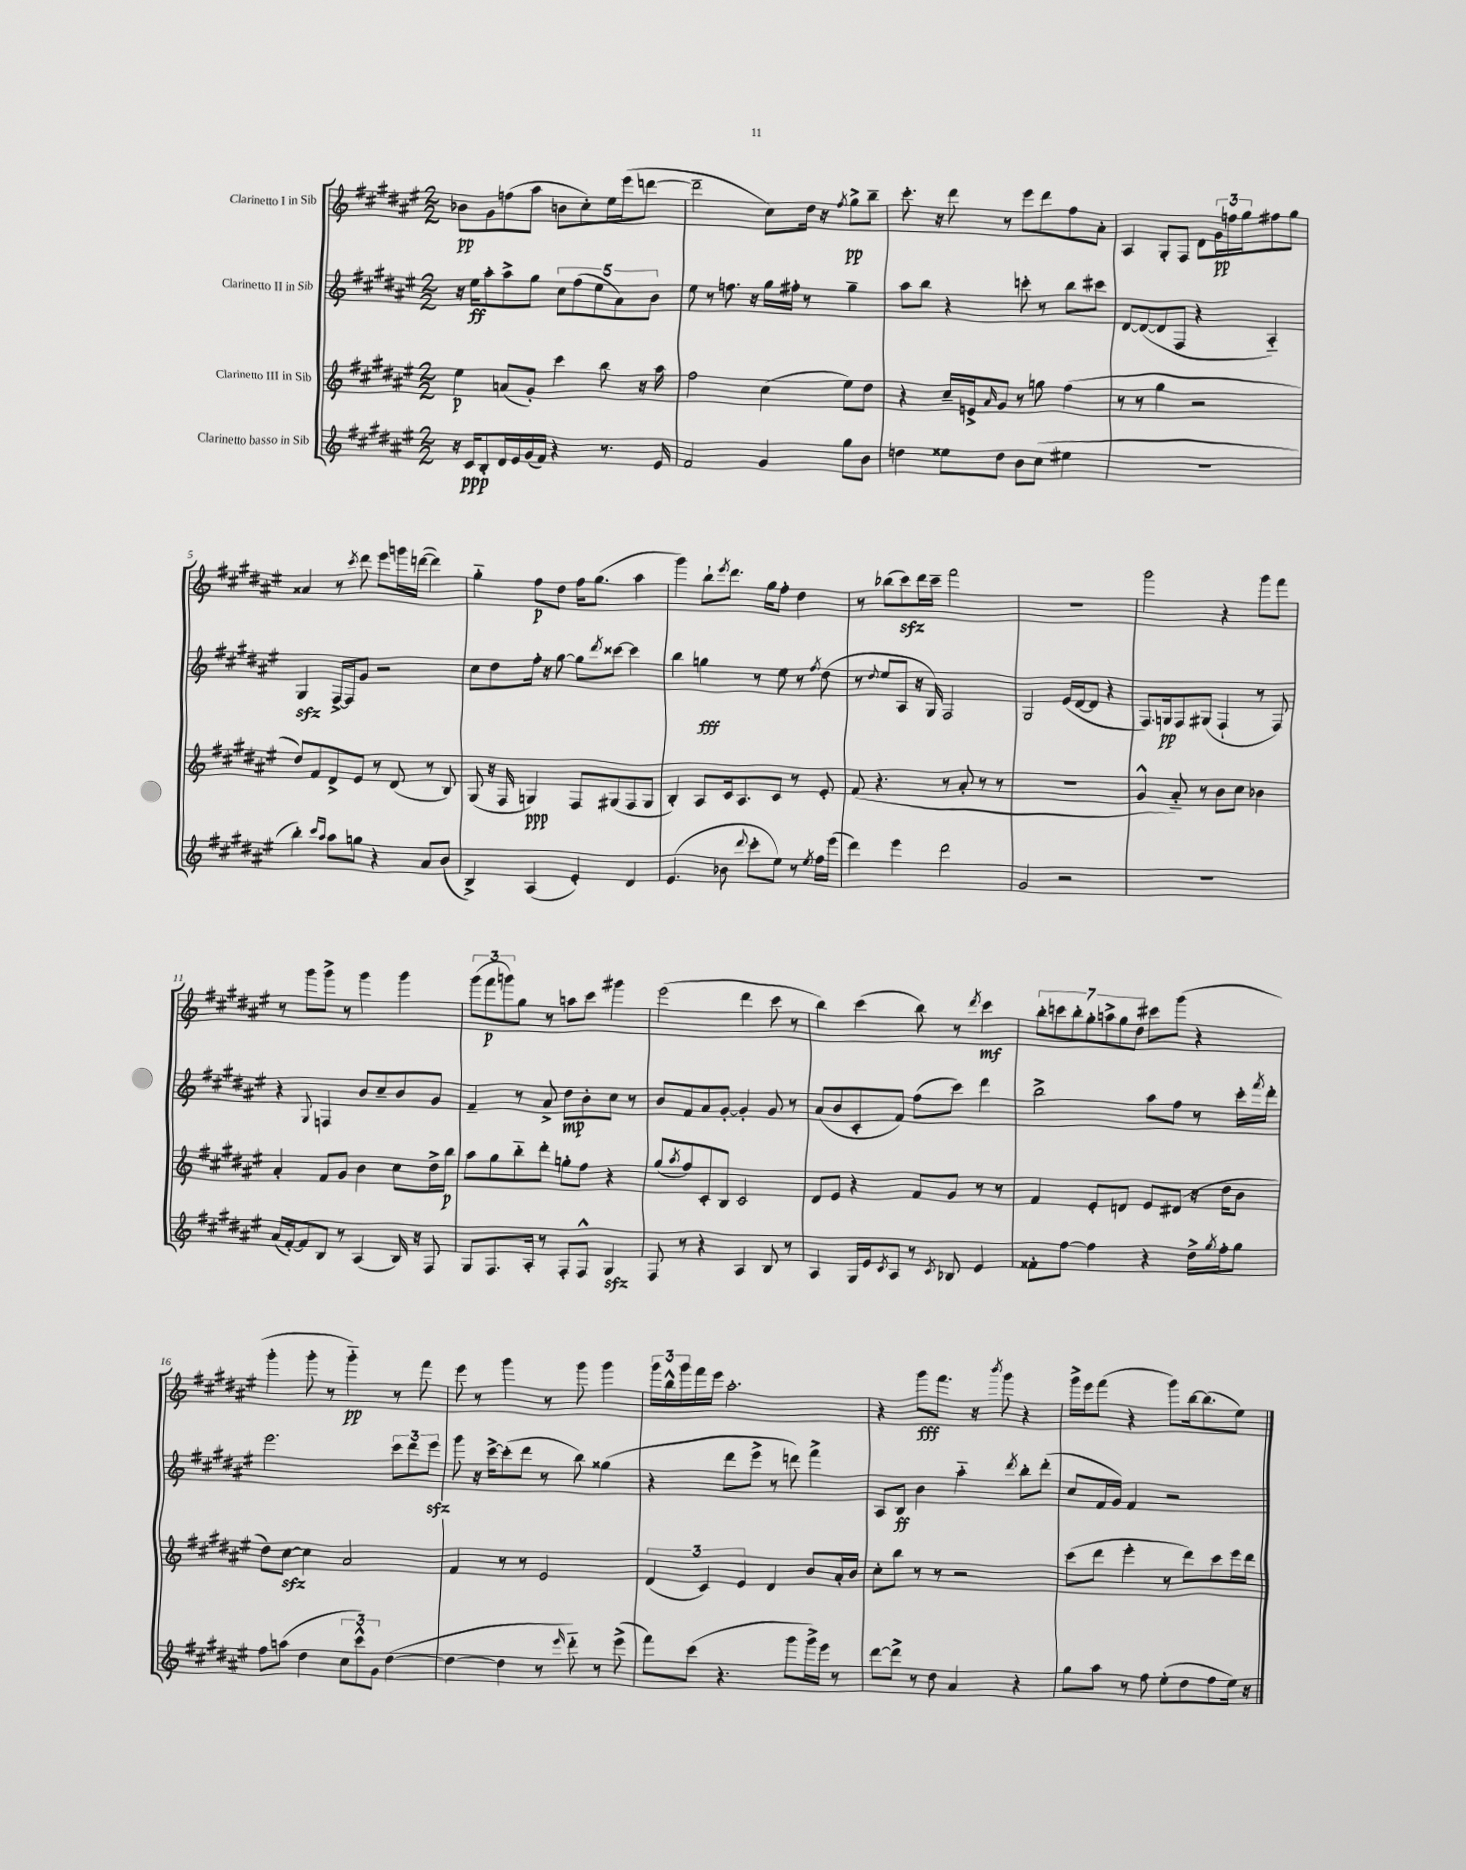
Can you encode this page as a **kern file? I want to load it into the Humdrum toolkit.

**kern	**dynam	**kern	**dynam	**kern	**dynam	**kern	**dynam
*part4	*part4	*part3	*part3	*part2	*part2	*part1	*part1
*staff4	*staff4	*staff3	*staff3	*staff2	*staff2	*staff1	*staff1
*I"Clarinetto basso in Sib	*	*I"Clarinetto III in Sib	*	*I"Clarinetto II in Sib	*	*I"Clarinetto I in Sib	*
*clefG2	*	*clefG2	*	*clefG2	*	*clefG2	*
*k[f#c#g#d#a#e#]	*	*k[f#c#g#d#a#e#]	*	*k[f#c#g#d#a#e#]	*	*k[f#c#g#d#a#e#]	*
*M2/2	*	*M2/2	*	*M2/2	*	*M2/2	*
=1	=1	=1	=1	=1	=1	=1	=1
16r	.	4ee#\	p	16r	.	8b-X\L	pp
16c#/KL	ppp	.	.	16ee#\KL	ff	.	.
8B'/	.	.	.	8aa#'\	.	8g#\	.
16d#/L	.	(8an/L	.	8aa#^\	.	(8ffn\	.
16e#/	.	.	.	.	.	.	.
(16g#/	.	8g#'/J)	.	8gg#\J	.	8aa#\J	.
16f#/JJ)	.	.	.	.	.	.	.
4r	.	4ccc#\	.	10cc#\L	.	8bn\L	.
.	.	.	.	(10ff#\	.	.	.
.	.	.	.	.	.	8cc#'\)	.
.	.	.	.	10ee#\	.	.	.
8.r	.	8bb\	.	.	.	16ee#\L	.
.	.	.	.	10a#\)	.	.	.
.	.	.	.	.	.	(16eee#\J	.
.	.	16r	.	.	.	[8dddn\J	.
.	.	.	.	10b\J	.	.	.
16e#/	.	16aa#\	.	.	.	.	.
=2	=2	=2	=2	=2	=2	=2	=2
2f#/	.	2ff#\	.	8ee#\	.	2ddd~\]	.
.	.	.	.	8r	.	.	.
.	.	.	.	8.ffn\	.	.	.
.	.	.	.	16r	.	.	.
4g#/	.	(4cc#\	.	16gg#\LL	.	8cc#\L)	.
.	.	.	.	16ff#X'\JJ	.	.	.
.	.	.	.	8r	.	16dd#\Jk	.
.	.	.	.	.	.	16r	.
.	.	.	.	.	.	8qff#/	.
8gg#\L	.	8ee#\L)	.	4gg#~\	.	8gg#^\L	pp
8b\J	.	8dd#\J	.	.	.	8bb~\J	.
=3	=3	=3	=3	=3	=3	=3	=3
4ddn\	.	4r	.	8aa#\L	.	8.ccc#'\	.
.	.	.	.	8bb\J	.	.	.
.	.	.	.	.	.	16r	.
8ee##X\L	.	16cc#~/LL	.	4r	.	8ddd#\	.
.	.	16en^/J	.	.	.	.	.
.	.	16qqa#/	.	.	.	.	.
8dd\J	.	8g#/J	.	.	.	8r	.
8b\L	.	8r	.	8cccn'\	.	8eee#\L	.
(8cc#\J	.	8ggn\	.	8r	.	8ddd#\	.
4ee#X\	.	(4ff#\	.	8bb\L	.	8ff#\	.
.	.	.	.	8ccc#X\J	.	8a#'\J	.
=4	=4	=4	=4	=4	=4	=4	=4
1r	.	8r	.	[8d#/L	.	4A#/	.
.	.	8r	.	(8d#/_	.	.	.
.	.	4gg#\	.	8d#/]	.	8G#'/L	.
.	.	.	.	8F#/J	.	8F#/J	.
.	.	2r	.	4r	.	8d#\L	.
.	.	.	.	.	.	24g#\L	pp
.	.	.	.	.	.	24ffn\	.
.	.	.	.	.	.	24gg#\J	.
.	.	.	.	4A#/)	.	8ff#X\	.
.	.	.	.	.	.	8gg#\J	.
!!LO:LB:g=z
=5	=5	=5	=5	=5	=5	=5	=5
4bb'\)	.	8dd#/L)	.	4G#zz/	.	4a##X/	.
.	.	8f#/	.	.	.	.	.
16qqccc#/LL	.	.	.	.	.	.	.
16qqaa#/JJ	.	.	.	.	.	.	.
8aa#\L	.	8d#^/	.	[16F#^/LL	.	8r	.
.	.	.	.	16F#/J]	.	.	.
.	.	.	.	.	.	8qccc#/	.
8ggn\J	.	8e#/J	.	8g#/J	.	8ddd#\	.
4r	.	8r	.	2r	.	8eee#\L	.
.	.	(8d#/	.	.	.	16gggn\L	.
.	.	.	.	.	.	([16dddn\JJ	.
8a#/L	.	8r	.	.	.	4ddd\])	.
(8b/J	.	8B/)	.	.	.	.	.
=6	=6	=6	=6	=6	=6	=6	=6
4B^/)	.	(8G#/	.	8cc#\L	.	4gg#\	.
.	.	16r	.	8dd#\	.	.	.
.	.	16F#/	.	.	.	.	.
(4A#/	.	4Gn/)	ppp	16ff#'\Jk	.	8ff#\L	p
.	.	.	.	16r	.	.	.
.	.	.	.	[8gg#\	.	8dd#\J	.
4e#'/)	.	8F#/L	.	8gg#\L]	.	16ff#\KL	.
.	.	.	.	.	.	(8.gg#\J	.
.	.	.	.	8qddd#/	.	.	.
.	.	(8G#X/	.	[8ccc##X\J	.	.	.
4d#/	.	8F#/	.	4ccc##\]	.	4aa#\	.
.	.	8G#/J	.	.	.	.	.
=7	=7	=7	=7	=7	=7	=7	=7
(4.e#/	.	4B'/)	.	4bb\	.	4ggg#\)	.
.	.	8A#/L	.	4ggn\	fff	8bb`\L	.
.	.	.	.	.	.	8qeee#/	.
8b-X\	.	16c#/k	.	.	.	8.ddd#\J	.
.	.	8.A#/	.	.	.	.	.
8qqddd#/	.	.	.	.	.	.	.
8ccc#'\L	.	.	.	8r	.	.	.
.	.	.	.	.	.	16gg#\KL	.
8ee#\J)	.	8c#/J	.	8ee#\	.	8ff#'\J	.
8r	.	8r	.	8r	.	4dd#\	.
8qee#/	.	.	.	8qff#/	.	.	.
16ff#\LL	.	8e#'/	.	(8dd#\	.	.	.
(16eee#\JJ	.	.	.	.	.	.	.
=8	=8	=8	=8	=8	=8	=8	=8
4ddd#\)	.	(8f#/	.	8r	.	8r	.
.	.	.	.	8qqdd#/	.	.	.
.	.	4.r	.	8ee#/L	.	(8bb-X\L	.
4eee#\	.	.	.	8A#/J	.	8ccc#zz\)	.
.	.	.	.	16r	.	16ddd#\L	.
.	.	.	.	16G#/)	.	16ccc#~\JJ	.
2ddd#\	.	8r	.	2F#/	.	2fff#\	.
.	.	8a#'/	.	.	.	.	.
.	.	8r	.	.	.	.	.
.	.	8r	.	.	.	.	.
=9	=9	=9	=9	=9	=9	=9	=9
2g#/	.	1r	.	2G#/	.	1r	.
2r	.	.	.	(16e#/LL	.	.	.
.	.	.	.	[16d#/J	.	.	.
.	.	.	.	8d#/J]	.	.	.
.	.	.	.	4r	.	.	.
=10	=10	=10	=10	=10	=10	=10	=10
1r	.	4g#^^/	.	8.F#/L)	.	2ggg#\	.
.	.	.	.	16Gn/k	pp	.	.
.	.	8a#/)	.	8F#/	.	.	.
.	.	8r	.	(8G#X/J	.	.	.
.	.	8b\L	.	4F#`/	.	4r	.
.	.	8cc#\J	.	.	.	.	.
.	.	4b-X\	.	8r	.	8ggg#\L	.
.	.	.	.	8F#/)	.	8fff#\J	.
!!LO:LB:g=z
=11	=11	=11	=11	=11	=11	=11	=11
(16a#/LL	.	4a#'/	.	4r	.	8r	.
[16f#'/J)	.	.	.	.	.	.	.
8f#/]	.	.	.	.	.	8ggg#\L	.
.	.	.	.	8qqG#/	.	.	.
8B/J	.	8f#/L	.	4Fn/	.	8ggg#^\J	.
8r	.	8g#/J	.	.	.	8r	.
(4A#/	.	4b\	.	8b/L	.	4ggg#\	.
.	.	.	.	8cc#~/	.	.	.
16B/)	.	8cc#\L	.	8b/	.	4ggg#\	.
16r	.	.	.	.	.	.	.
8F#/	.	16dd#^\L	.	8g#/J	.	.	.
.	.	16bb\JJ	p	.	.	.	.
=12	=12	=12	=12	=12	=12	=12	=12
8G#/L	.	8aa#\L	.	4f#~/	.	(12ggg#\L	.
.	.	.	.	.	.	12fff#\	p
8.F#/	.	8gg#\	.	.	.	.	.
.	.	.	.	.	.	12gggn\)	.
.	.	8bb\	.	8r	.	8gg#\J	.
16A#'/Jk	.	.	.	.	.	.	.
8r	.	8ddd#'\J	.	8a#^/	.	8r	.
8F#'/L	.	8ggn'\L	.	8dd#\L	mp	8aan\L	.
8F#^^/J	.	8ff#\J	.	8b'\	.	8ccc#\J	.
4G#zz/	.	4r	.	8cc#\J	.	4ggg#X\	.
.	.	.	.	8r	.	.	.
=13	=13	=13	=13	=13	=13	=13	=13
8F#/	.	(8gg#/L	.	8b/L	.	(2eee#\	.
.	.	8qaa#/	.	.	.	.	.
8r	.	8ff#/)	.	8f#/	.	.	.
4r	.	8c#'/	.	8a#/	.	.	.
.	.	8B/J	.	[8g#'/J	.	.	.
4A#/	.	2c#/	.	4g#'/]	.	4ddd#\	.
8B/	.	.	.	8g#/	.	8ccc#\	.
8r	.	.	.	8r	.	8r	.
=14	=14	=14	=14	=14	=14	=14	=14
4A#/	.	8d#/L	.	(8a#/L	.	4bb\)	.
.	.	8e#/J	.	8b/	.	.	.
16G#/LL	.	4r	.	8c#'/	.	(4ccc#\	.
16e#/J	.	.	.	.	.	.	.
8qc#/	.	.	.	.	.	.	.
8A#/J	.	.	.	8f#/J)	.	.	.
8r	.	8f#/L	.	(8ff#\L	.	8bb\)	.
8qc#/	.	.	.	.	.	.	.
8B-X/	.	8g#/J	.	8ccc#\J)	.	8r	.
.	.	.	.	.	.	8qddd#/	.
4e#/	.	8r	.	4ddd#\	.	4ccc#\	mf
.	.	8r	.	.	.	.	.
=15	=15	=15	=15	=15	=15	=15	=15
8f##X'\L	.	4f#/	.	2bb^\	.	14bb'\L	.
.	.	.	.	.	.	14cccn\	.
[8ff#\J	.	.	.	.	.	.	.
.	.	.	.	.	.	14bb'\	.
.	.	.	.	.	.	14gg#'\	.
4ff#\]	.	8e#'/L	.	.	.	.	.
.	.	.	.	.	.	14aan^\	.
.	.	.	.	.	.	14gg#\	.
.	.	8dn/J	.	.	.	.	.
.	.	.	.	.	.	14dd#\J	.
4r	.	8e#/L	.	8aa#\L	.	8ccc#X\L	.
.	.	(8d#X/J	.	8ff#\J	.	(8ggg#\J	.
16dd#^\LL	.	16r	.	8r	.	4r	.
8qgg#/	.	.	.	.	.	.	.
16ff#'\J	.	16dd#\KL	.	.	.	.	.
8gg#\J	.	8b\J	.	16ccc#'\LL	.	.	.
.	.	.	.	8qfff#/	.	.	.
.	.	.	.	16ddd#'\JJ	.	.	.
!!LO:LB:g=z
=16	=16	=16	=16	=16	=16	=16	=16
8ff#\L	.	8dd#\L)	.	2.eee#\	.	4ggg#'\	.
(8aan\J	.	[8cc#zz\J	.	.	.	.	.
4dd#\	.	4cc#\]	.	.	.	8ggg#'\	.
.	.	.	.	.	.	8r	.
12cc#\L	.	2a#/	.	.	.	4ggg#\)	pp
12ccc#^^\)	.	.	.	.	.	.	.
12g#\J	.	.	.	.	.	.	.
([4dd#\	.	.	.	12ccc#\L	.	8r	.
.	.	.	.	12ddd#\	.	.	.
.	.	.	.	.	.	8fff#\	.
.	.	.	.	12eee#zz\J	.	.	.
=17	=17	=17	=17	=17	=17	=17	=17
4dd#\_	.	4f#/	.	8ggg#\	.	8eee#\	.
.	.	.	.	16r	.	8r	.
.	.	.	.	[16ccc#^\KL	.	.	.
4dd#\]	.	8r	.	(8ccc#'\]	.	4ggg#\	.
.	.	8r	.	8ddd#\J	.	.	.
8r	.	2e#/	.	8r	.	8r	.
16qqeee#/	.	.	.	.	.	.	.
8ddd#\)	.	.	.	8bb\)	.	8ggg#\	.
8r	.	.	.	(4gg##X\	.	4ggg#\	.
(8eee#^\	.	.	.	.	.	.	.
=18	=18	=18	=18	=18	=18	=18	=18
8fff#\L)	.	(6d#/	.	4r	.	24ggg#\LL	.
.	.	.	.	.	.	24bb^^\	.
.	.	.	.	.	.	24ggg#\	.
(8ccc#\J	.	.	.	.	.	16fff#\	.
.	.	6c#/)	.	.	.	.	.
.	.	.	.	.	.	16eee#\JJ	.
4.r	.	.	.	8ddd#\L	.	2.aa#'\	.
.	.	6e#/	.	.	.	.	.
.	.	.	.	8eee#^\J	.	.	.
.	.	4d#/	.	8r	.	.	.
8ggg#\L	.	.	.	8dddn\)	.	.	.
16ggg#^\L)	.	8b/L	.	4fff#^\	.	.	.
16eee#\JJ	.	.	.	.	.	.	.
8r	.	16a#'/L	.	.	.	.	.
.	.	16b/JJ	.	.	.	.	.
=19	=19	=19	=19	=19	=19	=19	=19
[8ddd#\L	.	8cc#'\L	.	8A#/L	.	4r	.
8ddd#^\J]	.	8bb\J	.	8B/J	ff	.	.
8r	.	8r	.	4b\	.	8ggg#\L	fff
8dd#\	.	8r	.	.	.	8.fff#\J	.
4a#/	.	2r	.	4aa#\	.	.	.
.	.	.	.	.	.	16r	.
.	.	.	.	.	.	8qbbb/	.
.	.	.	.	.	.	8ggg#\	.
.	.	.	.	8qddd#/	.	.	.
4r	.	.	.	8bb'\L	.	4r	.
.	.	.	.	(8ddd#'\J	.	.	.
=20	=20	=20	=20	=20	=20	=20	=20
8gg#\L	.	(8ccc#\L	.	8cc#/L	.	16ggg#^\LL	.
.	.	.	.	.	.	16eee#\J	.
8aa#\J	.	8ddd#\J	.	16f#/L	.	(8fff#\J	.
.	.	.	.	16g#/JJ)	.	.	.
8r	.	4eee#'\	.	4f#/	.	4r	.
8ff#\	.	.	.	.	.	.	.
(8ee#'\L	.	8r	.	2r	.	8ggg#\L)	.
8dd#\	.	8ddd#\L)	.	.	.	[16bb\k	.
.	.	.	.	.	.	(8.bb\]	.
8ff#\	.	8ccc#\	.	.	.	.	.
16ee#\Jk)	.	16eee#\L	.	.	.	8ee#\J)	.
16r	.	16ddd#\JJ	.	.	.	.	.
==	==	==	==	==	==	==	==
*-	*-	*-	*-	*-	*-	*-	*-
